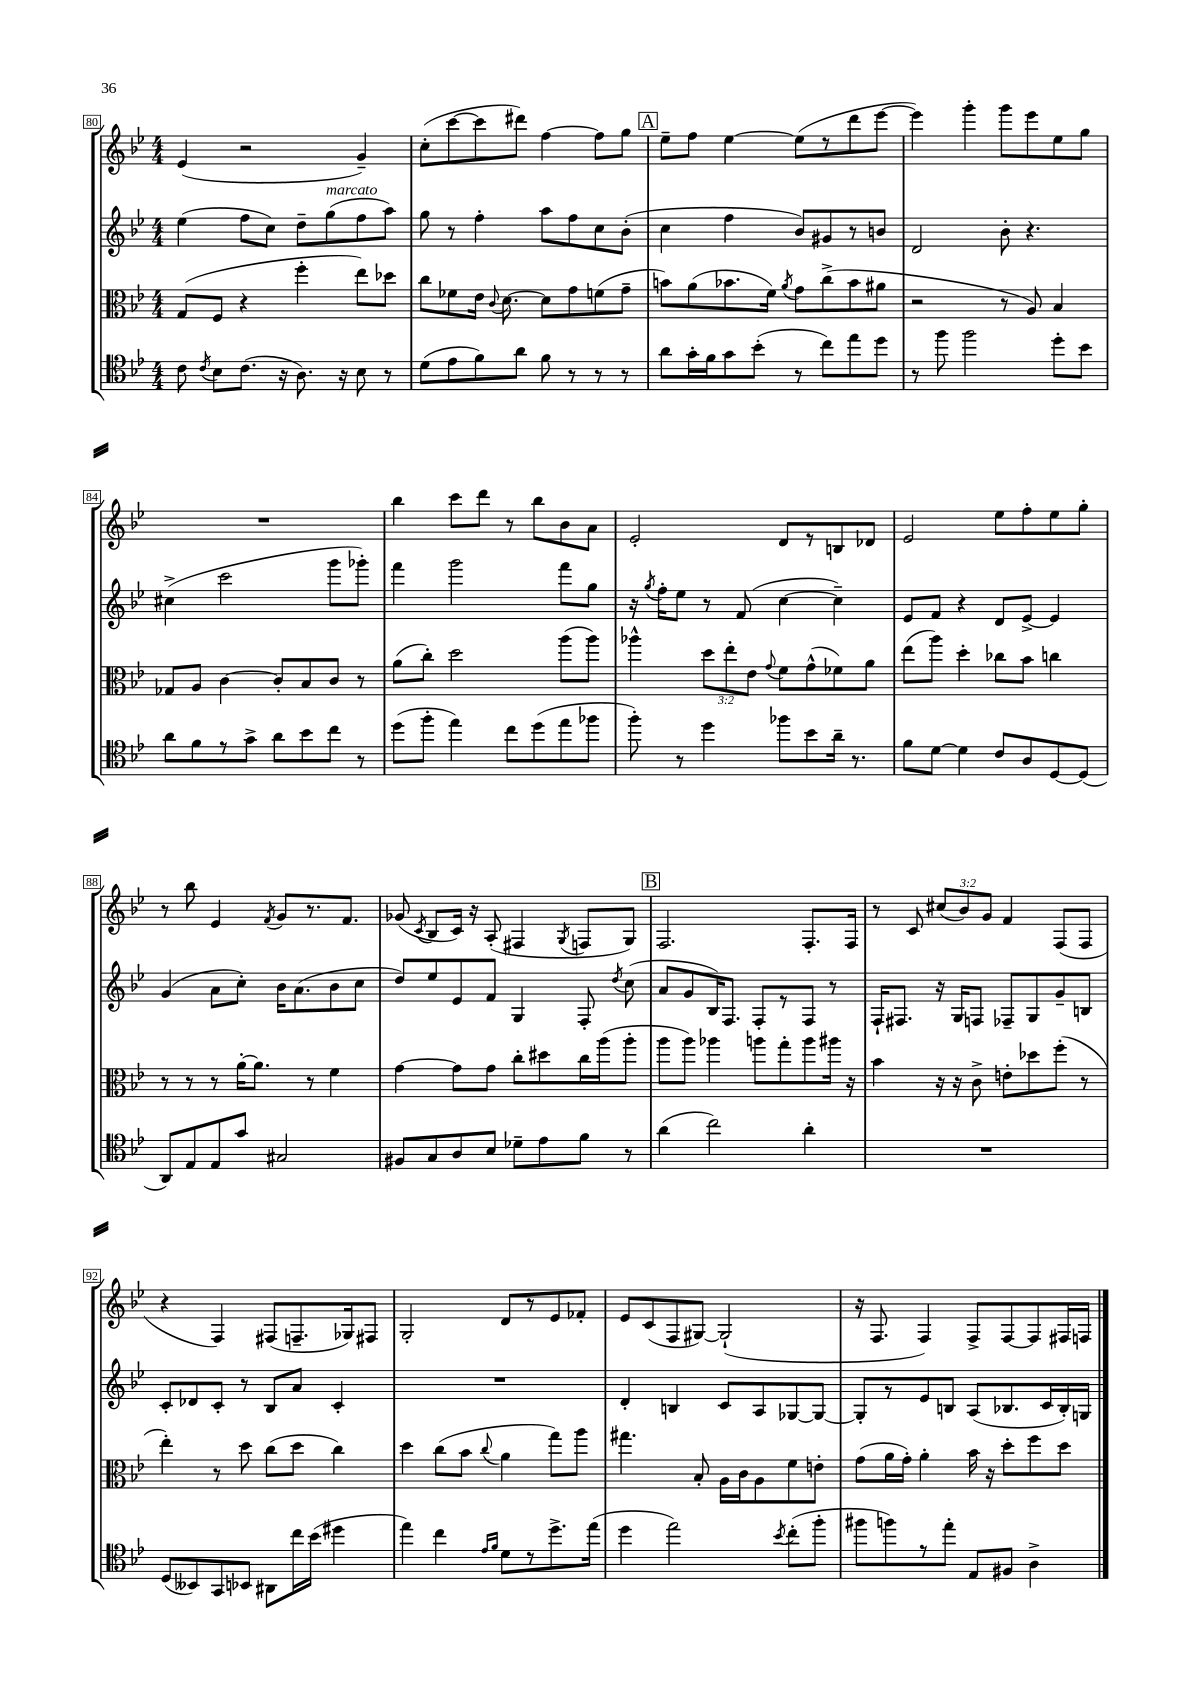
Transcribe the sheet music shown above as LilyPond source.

<<
\new StaffGroup <<
\new Staff = "s0" {
    \clef treble \key bes \major \numericTimeSignature \time 4/4 \override Staff.TupletNumber.text = #tuplet-number::calc-fraction-text
    \autoBeamOff ees'4( r2 g'4--) |
    c''8[-.( c'''8~ c'''8 dis'''8]) f''4~ f''8[ g''8] |
    \mark \markup { \box "A" } ees''8[-- f''8] ees''4~ ees''8[( r8 d'''8 ees'''8]~ |
    ees'''4) g'''4-. g'''8[ ees'''8 ees''8 g''8] |
    R1 |
    bes''4 c'''8[ d'''8] r8 bes''8[ bes'8 a'8] |
    ees'2-. d'8[ r8 b8 des'8] |
    ees'2 ees''8[ f''8-. ees''8 g''8]-. |
    r8 bes''8 ees'4 \acciaccatura { f'8 } g'8[ r8. f'8.] |
    ges'8( \acciaccatura { c'8 } bes8[ c'16]) r16 a8-.( fis4 \acciaccatura { g8 } f8[ g8]) |
    \mark \markup { \box "B" } f2. f8.[-. f16] |
    r8 c'8 \tuplet 3/2 { cis''8[( bes'8) g'8] } f'4 f8[( f8] |
    r4 f4) fis8[( f8.-- ges16) fis8] |
    g2-. d'8[ r8 ees'8 fes'8]-. |
    ees'8[ c'8( f8 gis8]~) gis2-!( |
    r16 f8. f4) f8[-> f8~ f8 fis16 f16] \bar "|." |
}
\new Staff = "s1" {
    \clef treble \key bes \major \numericTimeSignature \time 4/4
    \autoBeamOff ees''4( f''8[ c''8]) d''8[-- g''8^\markup { \italic "marcato" }( f''8 a''8]) |
    g''8 r8 f''4-. a''8[ f''8 c''8 bes'8]-.( |
    \mark \markup { \box "A" } c''4 f''4 bes'8[) gis'8 r8 b'8] |
    d'2 bes'8-. r4. |
    cis''4->( c'''2 g'''8[ ges'''8]-.) |
    f'''4 g'''2 f'''8[ g''8] |
    r16 \acciaccatura { g''8 } f''16[-. ees''8] r8 f'8( c''4~ c''4--) |
    ees'8[ f'8] r4 d'8[ ees'8]~-> ees'4 |
    g'4( a'8[ c''8]-.) bes'16[ a'8.( bes'8 c''8] |
    d''8[) ees''8 ees'8 f'8] g4 f8-. \acciaccatura { d''8 } c''8( |
    \mark \markup { \box "B" } a'8[ g'8 bes16) f8.] f8[-. r8 f8] r8 |
    f16[-! fis8.] r16 g16[ f8] fes8[-- g8 g'8-- b8] |
    c'8[-. des'8 c'8]-. r8 bes8[ a'8] c'4-. |
    R1 |
    d'4-. b4 c'8[ a8 ges8~ ges8]~ |
    ges8[-. r8 ees'8 b8] a8[( bes8. c'16 bes16-.) g16] \bar "|." |
}
\new Staff = "s2" {
    \clef alto \key bes \major \numericTimeSignature \time 4/4 \override Staff.TupletNumber.text = #tuplet-number::calc-fraction-text
    \autoBeamOff g8[( f8] r4 f''4-. ees''8[) des''8] |
    c''8[ fes'8 ees'16] \appoggiatura { c'8 } d'8.~ d'8[ g'8 f'8( g'8]-- |
    \mark \markup { \box "A" } b'8[) a'8( bes'8. f'16]) \acciaccatura { a'8 } g'8[ c''8->( bes'8 ais'8] |
    r2 r8 a8) bes4 |
    ges8[ a8] c'4~ c'8[-. bes8 c'8] r8 |
    a'8[( c''8]-.) d''2 a''8[( a''8]) |
    aes''4-^ \tuplet 3/2 { d''8[ ees''8-. ees'8] } \appoggiatura { g'8 } f'8[ g'8-^( fes'8) a'8] |
    ees''8[( a''8]) d''4-. ces''8[ bes'8] c''4 |
    r8 r8 r8 a'16[~-. a'8.] r8 f'4 |
    g'4~ g'8[ g'8] c''8[-. dis''8 c''16 a''16( a''8]-. |
    \mark \markup { \box "B" } a''8[ a''8]) aes''4 a''8[ g''8-. a''8 ais''16] r16 |
    bes'4 r16 r16 c'8-> e'8[-. des''8 f''8]-.( r8 |
    ees''4-.) r8 d''8 c''8[( d''8] c''4) |
    d''4 c''8[( bes'8] \appoggiatura { c''8 } a'4 g''8[) a''8] |
    gis''4. bes8-. a16[ c'16 a8 f'8 e'8]-. |
    g'8[( a'16 g'16]-.) a'4-. bes'16 r16 d''8[-. f''8 d''8] \bar "|." |
}
\new Staff = "s3" {
    \clef tenor \key bes \major \numericTimeSignature \time 4/4
    \autoBeamOff c'8 \acciaccatura { c'8 } bes8[ c'8.]( r16 a8.) r16 bes8 r8 |
    d'8[( ees'8 f'8) a'8] f'8 r8 r8 r8 |
    \mark \markup { \box "A" } a'8[ g'16-. f'16 g'8 bes'8]-.( r8 c''8[) ees''8 d''8] |
    r8 f''8 f''2 d''8[-. bes'8] |
    a'8[ f'8 r8 g'8]-> a'8[ bes'8 c''8] r8 |
    d''8[( f''8]-. ees''4) c''8[ d''8( ees''8 fes''8] |
    f''8-.) r8 d''4 fes''8[ bes'8 a'16]-- r8. |
    f'8[ d'8]~ d'4 c'8[ a8 d8~ d8]( |
    a,8[) ees8 ees8 g'8] gis2 |
    fis8[ g8 a8 bes8] des'8[-- ees'8 f'8] r8 |
    \mark \markup { \box "B" } a'4( c''2) a'4-. |
    R1 |
    d8[( beses,8) g,8 bes,8] ais,8[ c''16 bes'16]( dis''4 |
    ees''4) c''4 \grace { ees'16[ f'16] } d'8[ r8 d''8.-> ees''16]( |
    d''4 ees''2) \acciaccatura { bes'8 } c''8[-.( f''8]-. |
    fis''8[ f''8) r8 ees''8]-. ees8[ fis8] a4-> \bar "|." |
}
>>
>>
\layout { \context { \Score currentBarNumber = #80 \override BarNumber.stencil = #(make-stencil-boxer 0.1 0.3 ly:text-interface::print) } }
